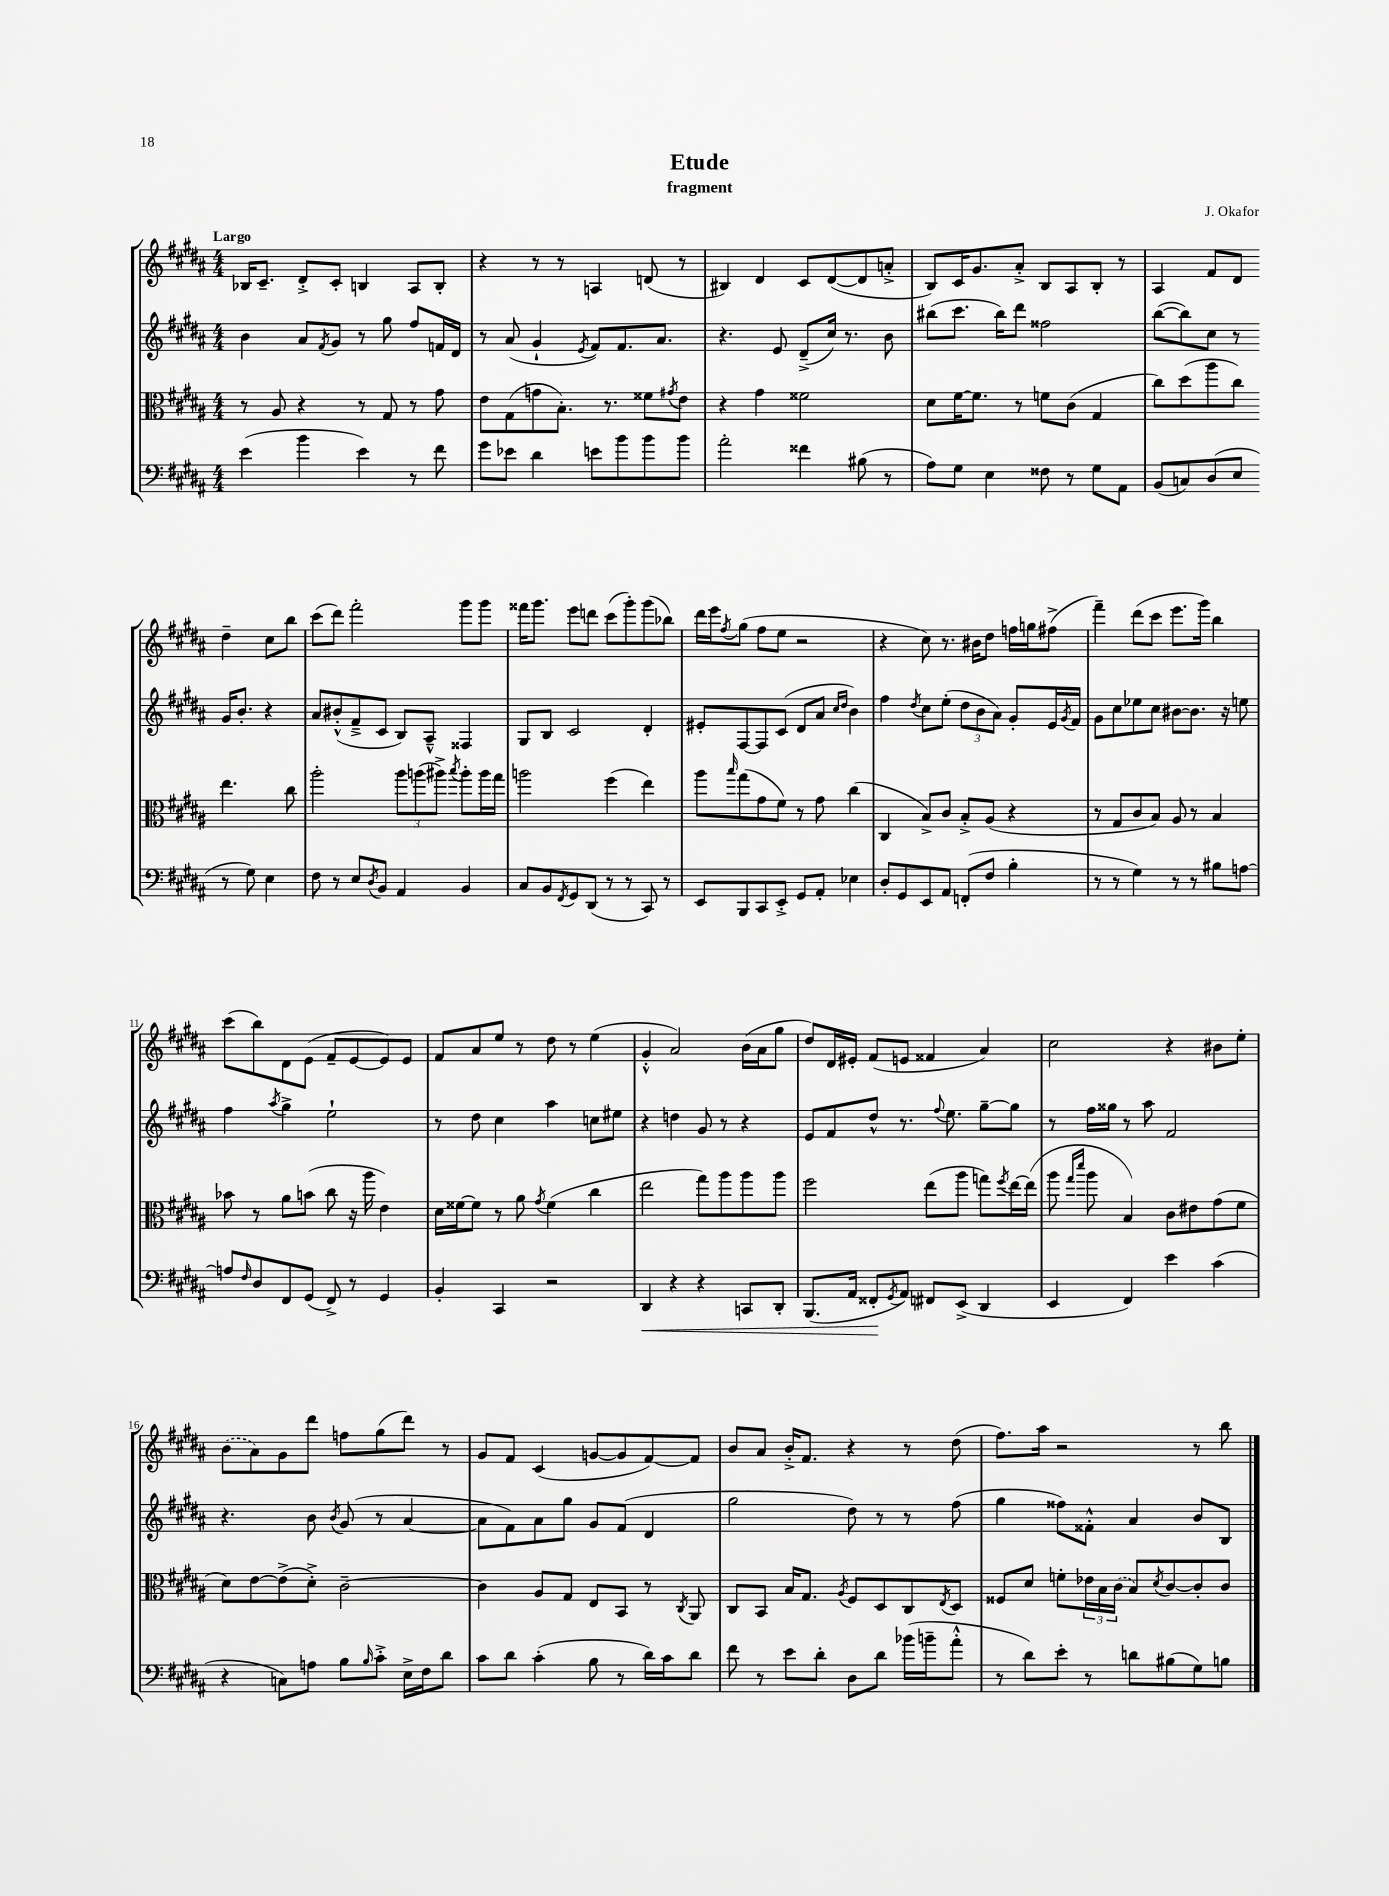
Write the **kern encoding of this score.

**kern	**kern	**kern	**kern
*staff4	*staff3	*staff2	*staff1
*clefF4	*clefC3	*clefG2	*clefG2
*k[f#c#g#d#a#]	*k[f#c#g#d#a#]	*k[f#c#g#d#a#]	*k[f#c#g#d#a#]
*M4/4	*M4/4	*M4/4	*M4/4
(4e	8r	4b	16B-
.	.	.	8.c#~
.	8A#	.	.
4b	4r	8a#	8d#'^
.	.	8qf#	.
.	.	8g#	8c#'
4e)	8r	8r	4B
.	8G#	8gg#	.
8r	8r	8ff#	8A#
8f#	8g#	16f	8B'
.	.	16d#	.
=	=	=	=
8g#	8e	8r	4r
8e-	(8G#	(8a#	.
4d#	8g	4g#`	8r
.	8.B')	.	8r
.	.	8qe	.
8e	.	8f#)	4A
.	8.r	.	.
8b	.	8.f#	.
8b	8f##	.	(8d
.	.	8.a#	.
.	8qg#	.	.
8b	8e	.	8r
=	=	=	=
2a#'	4r	4.r	4B#)
.	4g#	.	4d#
.	.	8e	.
4f##	2f##	(8d#~^	8c#
.	.	16cc#)	([8d#
.	.	8.r	.
(8B#	.	.	8d#]
8r	.	8b	8a'^
=	=	=	=
8A#)	8d#	(8bb#	8B)
8G#	[16f#	8.ccc#	16c#
.	8.f#]	.	8.g#
4E	.	.	.
.	.	16bb#)	.
.	8r	8ddd#	8a#'^
8F##	8f	2ff##	8B
8r	(8c#	.	8A#
8G#	4G#	.	8B'
8AA#	.	.	8r
=	=	=	=
(8BB	8cc#)	([8bb	4A#
8C)	(8dd#	8bb])	.
(8D#	8aa#	8cc#	8f#
8E	8cc#)	8r	8d#
8r	4.ee	16g#	4dd#~
.	.	8.b'	.
8G#)	.	.	.
4E	.	4r	8cc#
.	8cc#	.	8bb
=	=	=	=
8F#	2aa#'	8a#	(8ccc#
8r	.	(8b#'^^	8ddd#)
8E	.	8f#~^	2fff#'
8qD#	.	.	.
8BB	.	8c#	.
4AA#	12aa#	8B)	.
.	(12aa	.	.
.	.	8A#~^^	.
.	12aa#^)	.	.
.	8qbb	.	.
4BB	8aa#'	4F##	8ggg#
.	16aa#	.	8ggg#
.	16gg#	.	.
=	=	=	=
8C#	2aa	8G#	16fff##
.	.	.	8.ggg#
8BB	.	8B	.
8qFF#	.	.	.
8GG#	.	2c#	8eee
(8DD#	.	.	8ddd
8r	(4ff#	.	(8ccc#
8r	.	.	8ggg#')
8CC#)	4ee)	4d#'	(8ggg#
8r	.	.	8bb-)
=	=	=	=
8EE	8aa#	8e#'	16ddd#
.	.	.	16eee
.	16qqbb	.	8qff#
8BBB	(8gg#	[8F#	(8gg#
8CC#	8g#	8F#]	8ff#
8EE'^	8f#)	(8c#	8ee
8GG#	8r	8d#	2r
8AA#'	8g#	8a#	.
.	.	16qqcc#	.
.	.	16qqdd#	.
4E-	(4cc#	4b)	.
=	=	=	=
8D#'	4C#	4ff#	4r
8GG#	.	.	.
.	.	8qdd#	.
8EE	8B^)	8cc#	8cc#)
8AA#	8c#	(8ee'	8.r
(8FF'	8B'^	12dd#	.
.	.	.	16b#
.	.	12b	.
8F#	(8A#	.	8dd#
.	.	12a#)	.
4B'	4r	8g#'	16ff
.	.	.	16gg
.	.	16e	(8ff#^
.	.	8qg#	.
.	.	16f#	.
=	=	=	=
8r	8r	8g#	4fff#~)
8r	8G#	8cc#	.
4G#)	8c#	8ee-	(8ddd#
.	8B)	8cc#	8ccc#
8r	8A#	[8b#	8.eee
8r	8r	8.b#]	.
.	.	.	16ggg#)
8B#	4B	.	4bb
.	.	16r	.
[8A	.	8ee	.
=	=	=	=
8A]	8b-	4ff#	(8ccc#
16qqF#	.	.	.
8D#	8r	.	8bb)
.	.	8qaa#	.
8FF#	8a#	4gg#^	8d#
(8GG#	(8b	.	(8e
8FF#^)	8cc#	2ee`	8f#~
8r	16r	.	[8e
.	16aa#	.	.
4GG#	4e)	.	8e])
.	.	.	8e
=	=	=	=
4BB'	16d#	8r	8f#
.	[16f##	.	.
.	8f##]	8dd#	8a#
4CC#	8r	4cc#	8ee
.	8a#	.	8r
.	8qg#	.	.
2r	(4f##	4aa#	8dd#
.	.	.	8r
.	4cc#	8cc	(4ee
.	.	8ee#	.
=	=	=	=
4DD#	2ee	4r	4g#'^^
4r	.	4dd	2a#)
4r	8gg#)	8g#	.
.	8aa#	8r	.
8CC	8aa#	4r	(16b
.	.	.	16a#
8DD#'	8aa#	.	8gg#
=	=	=	=
(8.BBB	2ff#	8e	8dd#)
.	.	8f#	16d#
16AA#	.	.	16e#'
8FF##'	.	8dd#^^	(8f#
8qGG#	.	.	.
8AA#)	.	8.r	8e
8FF#	(8ee	.	4f##
.	.	8qqff#	.
.	.	8.ee	.
(8EE^	8aa#	.	.
4DD#	8gg)	[8gg#~	4a#)
.	8qff#	.	.
.	[16ee	8gg#]	.
.	(16ee]	.	.
=	=	=	=
4EE	8aa#	8r	2cc#
.	16qqgg#	.	.
.	16qqddd#	.	.
.	8aa#	16ff#	.
.	.	16gg##	.
4FF#)	4B)	8r	.
.	.	8aa#	.
4e	8c#	2f#	4r
.	8e#	.	.
(4c#	(8g#	.	8b#
.	8f#	.	8ee'
=	=	=	=
4r	8d#)	4.r	(8b
.	[8e	.	8a#)
8C)	(8e^]	.	8g#
8A	8d#'^)	8b	8ddd#
.	.	8qb	.
8B	[2c#~	(8g#	8ff
16qqB	.	.	.
8c#'^	.	8r	(8gg#
16E^	.	[4a#	8ddd#)
16F#	.	.	.
8d#	.	.	8r
=	=	=	=
8c#	4c#]	8a#]	8g#
8d#	.	8f#)	8f#
(4c#'	8A#	8a#	(4c#
.	8G#	8gg#	.
8B	8E	8g#	[8g
8r	8BB	(8f#	8g]
16d#)	8r	4d#	[8f#)
16c#	.	.	.
.	8qC#	.	.
8d#	8AA#	.	8f#]
=	=	=	=
8f#	8C#	2gg#	8b
8r	8BB	.	8a#
8e	16B	.	16b'^
.	8.G#	.	8.f#
8d#'	.	.	.
.	8qA#	.	.
8D#	8F#	8dd#)	4r
8d#	8D#	8r	.
(16b-	8C#	8r	8r
16b~	.	.	.
.	8qE	.	.
8a#'^^	8D#	(8ff#	(8dd#
=	=	=	=
8r	8F##	4gg#	8.ff#)
8d#)	8d#	.	.
.	.	.	16aa#
8e'	8f'	8ff##)	2r
8r	24e-	8f##'^^	.
.	24B	.	.
.	(24c#	.	.
8d	8B)	4a#	.
.	8qd#	.	.
(8B#	[8c#	.	.
8G#)	8c#']	8b	8r
8B	8c#	8B	8bb
==	==	==	==
*-	*-	*-	*-
